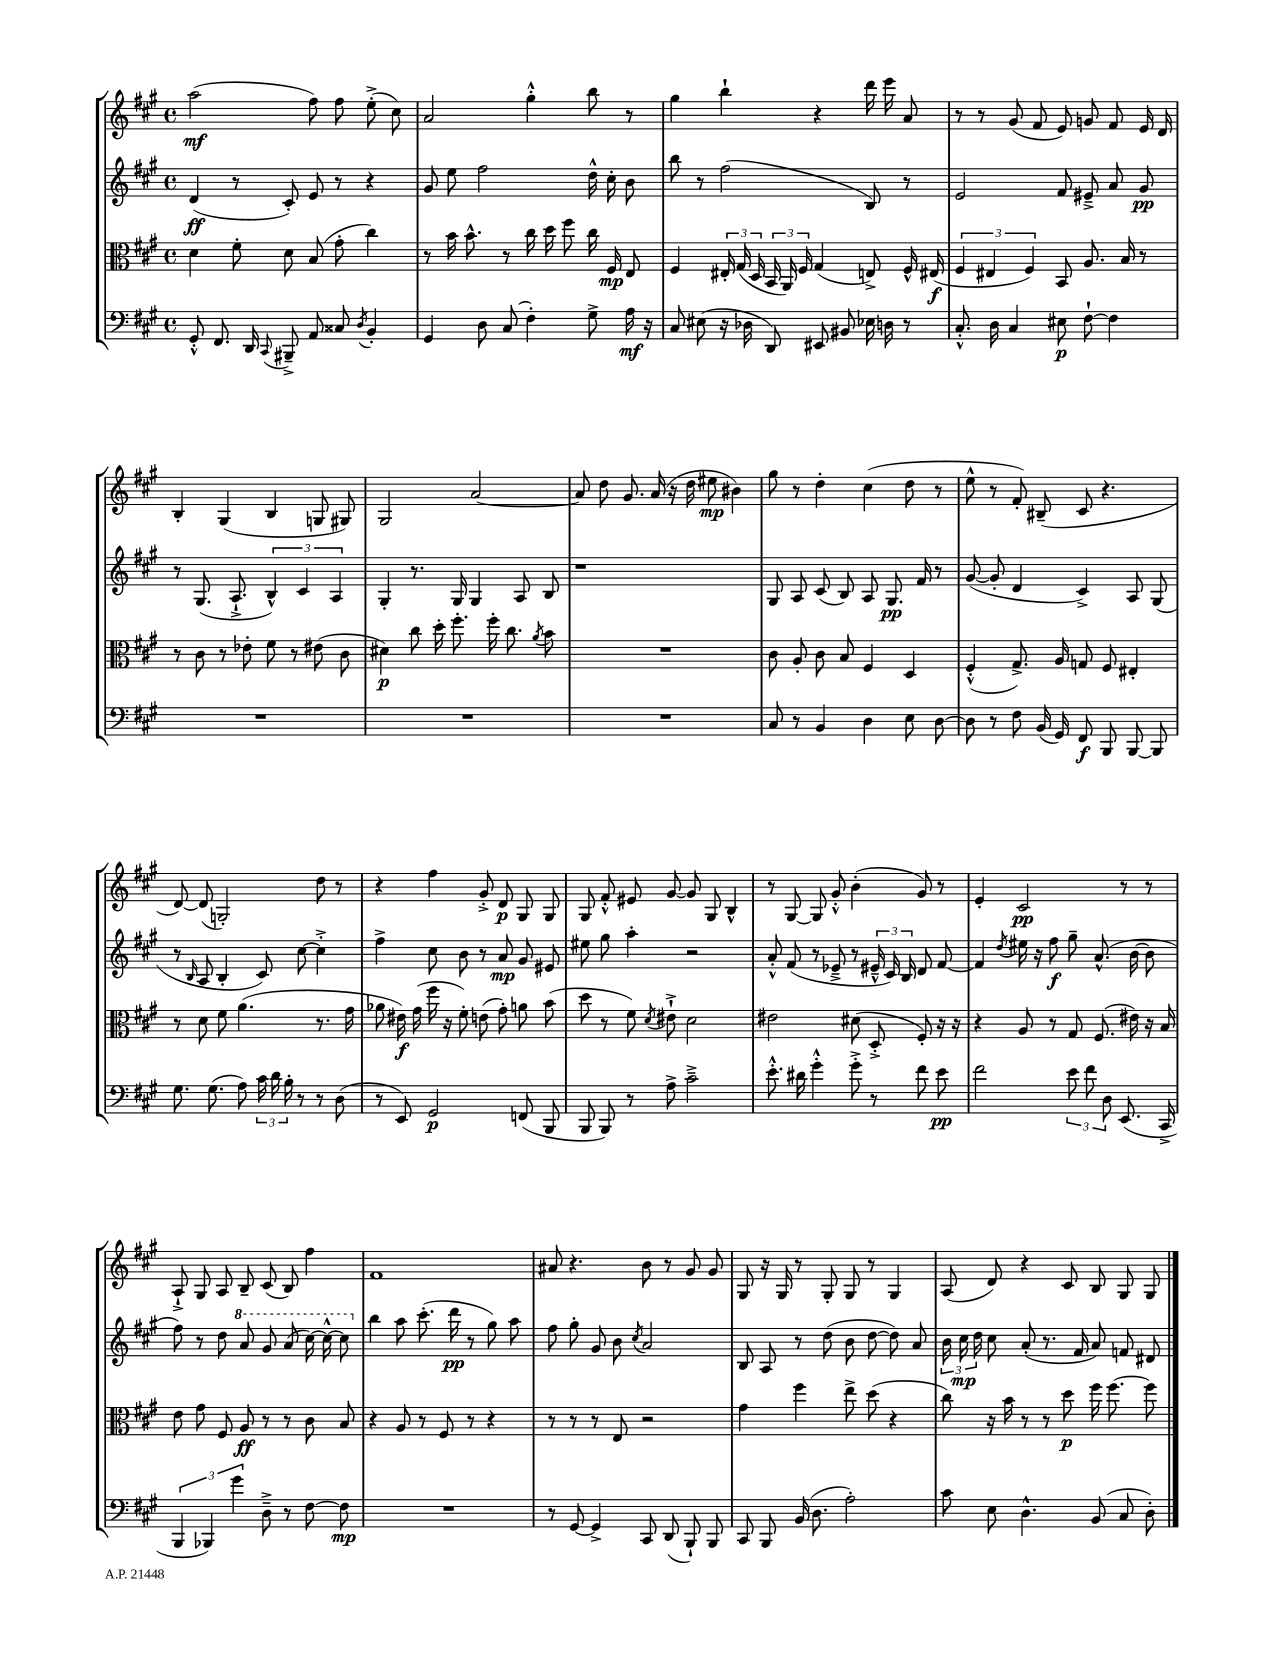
<<
\new StaffGroup <<
\new Staff = "s0" {
    \clef treble \key a \major \defaultTimeSignature \time 4/4
    \autoBeamOff a''2\mf( fis''8) fis''8 e''8-.->( cis''8) |
    a'2 gis''4-.-^ b''8 r8 |
    gis''4 b''4-! r4 d'''16 e'''16 a'8 |
    r8 r8 gis'8( fis'8 e'8) g'8 fis'8 e'16 d'16 |
    b4-. gis4( b4 g8 gis8) |
    gis2 a'2~ |
    a'8 d''8 gis'8. a'16( r16 d''16 eis''8\mp bis'4) |
    gis''8 r8 d''4-. cis''4( d''8 r8 |
    e''8-^ r8 fis'8-.) bis8--( cis'8 r4. |
    d'8~) d'8( g2-.) d''8 r8 |
    r4 fis''4 gis'8-.-> d'8\p gis8 gis8 |
    gis8 fis'8-.-^ eis'8 gis'8~ gis'8 gis8 b4-^ |
    r8 gis8~ gis8 gis'8-.-^ b'4-.( gis'8) r8 |
    e'4-. cis'2\pp r8 r8 |
    a8-!-> gis8 a8 b8-- cis'8( b8) fis''4 |
    fis'1 |
    ais'8 r4. b'8 r8 gis'8 gis'8 |
    gis8 r16 gis16 r8 gis8-. gis8 r8 gis4 |
    a8( d'8) r4 cis'8 b8 gis8 gis8 \bar "|." |
}
\new Staff = "s1" {
    \clef treble \key a \major \defaultTimeSignature \time 4/4
    \autoBeamOff d'4\ff( r8 cis'8-.) e'8 r8 r4 |
    gis'8 e''8 fis''2 d''16-^ cis''16-. b'8 |
    b''8 r8 fis''2( b8) r8 |
    e'2 fis'8 eis'8---> a'8 gis'8\pp |
    r8 gis8.( a8.-!-> \tuplet 3/2 { b4-^) cis'4 a4 } |
    gis4-. r8. gis16 gis4 a8 b8 |
    r1 |
    gis8 a8 cis'8( b8) a8 gis8.\pp fis'16 r8 |
    gis'8~( gis'8-. d'4 cis'4->) a8 gis8( |
    r8 \grace { b16 } a8 b4-. cis'8) cis''8~ cis''4-.-> |
    fis''4-> cis''8 b'8 r8 a'8\mp gis'8 eis'8 |
    eis''8 gis''8 a''4-. r2 |
    a'8-.-^ fis'8( r8 ees'8---> r8 \tuplet 3/2 { eis'16---^ cis'16) b16 } d'8 fis'8~ |
    fis'4 \acciaccatura { d''8 } eis''16 r16 fis''8\f gis''8-- a'8.-^( b'16~ b'8 |
    fis''8) r8 d''8 \ottava #1 a''8 gis''8 a''8( cis'''16~) cis'''16~-^ cis'''8 \ottava #0 |
    b''4 a''8 cis'''8.-.( d'''16\pp r8 gis''8) a''8 |
    fis''8 gis''8-. gis'8 b'8 \acciaccatura { cis''8 } a'2 |
    b8 a8 r8 d''8( b'8 d''8~ d''8) a'8 |
    \tuplet 3/2 { b'16 cis''16\mp d''16 } cis''8 a'8-.( r8. fis'16 a'8) f'8 dis'8 \bar "|." |
}
\new Staff = "s2" {
    \clef alto \key a \major \defaultTimeSignature \time 4/4
    \autoBeamOff d'4 fis'8-. d'8 b8( gis'8-. cis''4) |
    r8 b'16 b'8.-^ r8 cis''16 d''16 fis''8 cis''16 fis16\mp e8 |
    fis4 \tuplet 3/2 { eis16-. gis16( d16 } \tuplet 3/2 { b,16 a,16) fis16 } gis4( e8->) fis16-^ eis16\f( |
    \tuplet 3/2 { fis4 eis4 fis4) } b,8 a8. b16 r8 |
    r8 cis'8 r8 ees'8-. fis'8 r8 eis'8( cis'8 |
    dis'4\p) cis''8 d''16-. fis''8.-. fis''16-. cis''8. \acciaccatura { a'8 } b'8 |
    R1 |
    cis'8 a8-. cis'8 b8 fis4 d4 |
    fis4-.-^( gis8.->) a16 g8 fis8 eis4-. |
    r8 d'8 fis'8 a'4.( r8. gis'16 |
    aes'8 eis'16\f) gis'16( fis''16 r16 fis'8-.) e'8( gis'8-.) a'8 b'8( |
    d''8 r8 fis'8) \acciaccatura { d'8 } eis'8-!-> d'2 |
    eis'2 dis'8( d8-.-> fis8-.) r16 r16 |
    r4 a8 r8 gis8 fis8.( eis'16) r16 b16 |
    e'8 gis'8 fis8 a8\ff r8 r8 cis'8 b8 |
    r4 a8 r8 fis8 r8 r4 |
    r8 r8 r8 e8 r2 |
    gis'4 fis''4 e''8-> d''8( r4 |
    cis''8) r16 b'16 r8 r8 d''8\p fis''16 fis''8.~ fis''8 \bar "|." |
}
\new Staff = "s3" {
    \clef bass \key a \major \defaultTimeSignature \time 4/4
    \autoBeamOff gis,8-.-^ fis,8. d,16 \appoggiatura { cis,8 } bis,,8---> a,8 cisis8 \acciaccatura { d8 } b,4-. |
    gis,4 d8 cis8( fis4-.) gis8-> a16\mf r16 |
    cis8 eis8( r16 des16 d,8) eis,8 bis,8 ees16 d16 r8 |
    cis8.-.-^ d16 cis4 eis8\p fis8~-! fis4 |
    R1 |
    R1 |
    R1 |
    cis8 r8 b,4 d4 e8 d8~ |
    d8 r8 fis8 b,16( gis,16) fis,8\f b,,8 b,,8~ b,,8 |
    gis8. gis8.( a8) \tuplet 3/2 { cis'16 d'16 b16-. } r8 r8 d8( |
    r8 e,8) gis,2\p f,8( b,,8 |
    b,,8 b,,8) r8 a8-> cis'2---> |
    e'8.-.-^ dis'16 gis'4-.-^ gis'8-.-> r8 fis'8 e'8\pp |
    fis'2 \tuplet 3/2 { e'8 fis'8 d8 } e,8.( cis,16-> |
    \tuplet 3/2 { b,,4 bes,,4) gis'4 } d8---> r8 fis8~ fis8\mp |
    R1 |
    r8 gis,8~ gis,4-> cis,8 d,8( b,,8-!) b,,8 |
    cis,8 b,,8 b,16( d8. a2-.) |
    cis'8 e8 d4.-^ b,8( cis8 d8-.) \bar "|." |
}
>>
>>
\layout { \context { \Score \remove "Bar_number_engraver" } }
